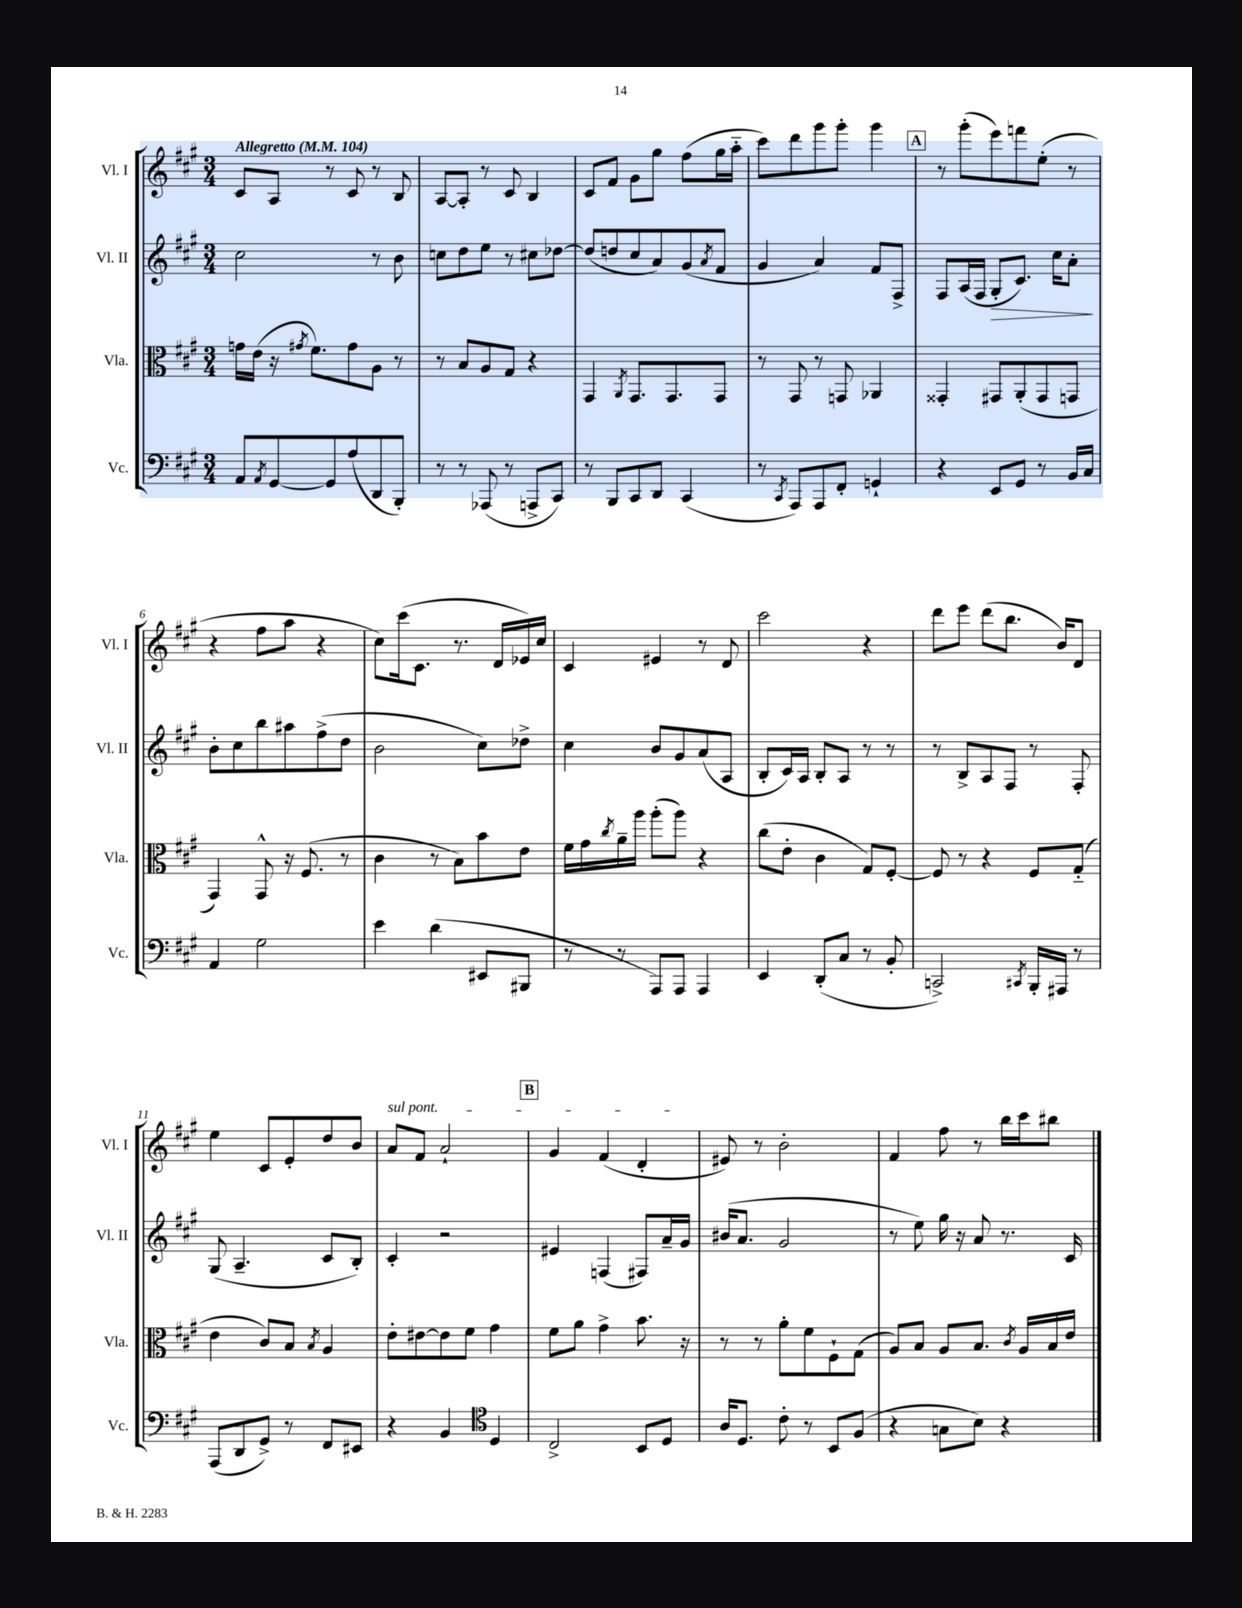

**kern	**kern	**kern	**kern
*staff4	*staff3	*staff2	*staff1
*clefF4	*clefC3	*clefG2	*clefG2
*k[f#c#g#]	*k[f#c#g#]	*k[f#c#g#]	*k[f#c#g#]
*M3/4	*M3/4	*M3/4	*M3/4
*MM104	*MM104	*MM104	*MM104
8AA	16g	2cc#	8c#
.	(16e	.	.
8qAA	.	.	.
[8GG#	16r	.	8A
.	8qg#	.	.
.	8.f#)	.	.
8GG#]	.	.	8r
(8A	8g#	.	8c#
8DD	8A	8r	8r
8BBB')	8r	8b	8B
=	=	=	=
8r	8r	8cc	[8A
8r	8B	8dd	8A']
(8AAA-	8A	8ee	8r
8r	8G#	8r	8c#
8AAA^	4r	8cc#	4B
8CC#)	.	[8dd-	.
=	=	=	=
8r	4GG#	(8dd-]	8c#
8BBB	.	8dd	8f#
.	8qAA	.	.
8CC#	8.GG#	8cc#	8g#
8DD	.	8a)	8gg#
.	8.GG#	.	.
(4CC#	.	(8g#	(8ff#
.	.	8qa	.
.	8GG#	8f#	16gg#
.	.	.	16aa'~
=	=	=	=
8r	8r	4g#	8ccc#)
8qCC#	.	.	.
8AAA)	8GG#	.	8ddd
8AAA	8r	4a)	8ggg#
8FF#'	8GG	.	8ggg#'
4GG`	4AA-	8f#	4ggg#
.	.	8F#^	.
=	=	=	=
4r	4GG##'	8F#	8r
.	.	(16A	(8ggg#'
.	.	16F#	.
8EE	8GG#	8G#'	8eee)
8GG#	(8AA'	8.c#)	8fff
8r	8GG#	.	(8ee'
.	.	16cc#	.
16BB	8GG	8a'	8r
16C#	.	.	.
=	=	=	=
4AA	4GG#)	8b'	4r
.	.	8cc#	.
2G#	8GG#^^	8bb	8ff#
.	16r	8aa#	8aa
.	(8.F#	.	.
.	.	(8ff#^	4r
.	8r	8dd	.
=	=	=	=
4e	4c#	2b	8cc#)
.	.	.	(16ccc#
.	.	.	8.c#
(4d	8r	.	.
.	8B)	.	8.r
8EE#	8b	8cc#)	.
.	.	.	16d
8BBB#	8e	8dd-^	16e-)
.	.	.	16cc#
=	=	=	=
8r	16f#	4cc#	4c#
.	16g#	.	.
.	8qcc#	.	.
8r	16a~	.	.
.	16aa	.	.
8AAA)	(8aa'	8b	4e#
8AAA	8aa)	8g#	.
4AAA	4r	(8a	8r
.	.	8A	8d
=	=	=	=
4EE	(8cc#	8B'	2ccc#
.	8e'	16c#)	.
.	.	16A	.
(8DD'	4c#	8B'	.
8C#	.	8A	.
8r	8G#)	8r	4r
8BB'	[8F#'	8r	.
=	=	=	=
2CC^)	8F#]	8r	8ddd
.	8r	8B^	8eee
.	4r	8A	(8ddd
.	.	8F#	8.bb
8qCC#	.	.	.
16BBB'	8F#	8r	.
16AAA#	.	.	16b)
8r	(8G#'~	8F#'	8d
=	=	=	=
(8AAA	4e	(8G#	4ee
8DD	.	4.A~	.
8GG#^)	8c#)	.	8c#
8r	8B	.	8e'
.	8qB	.	.
8FF#	4A	8c#	8dd
8EE#	.	8B')	8b
=	=	=	=
4r	8e'	4c#'	8a
.	[8e#	.	8f#
4BB	8e#]	2r	2a`
.	8f#	.	.
*clefC4	*	*	*
4D	4g#	.	.
=	=	=	=
2C#^	8f#	4e#	4g#
.	8a	.	.
.	4g#^	(4F	(4f#
8BB	8.b	8F#)	4d'
8D	.	16a~	.
.	16r	16g#	.
=	=	=	=
16A	8r	(16b#	8e#)
8.D	.	8.a	.
.	8r	.	8r
8c#'	8a'	2g#	2b'
8r	8f#	.	.
8BB	8F#`	.	.
(8F#	(8G#	.	.
=	=	=	=
4r	8A)	8r	4f#
.	8B	8ee)	.
8G	8A	16gg#	8ff#
.	.	16r	.
8B)	8.B	8a	8r
4r	.	8.r	16bb
.	8qc#	.	.
.	16A	.	16ccc#
.	16B	.	8bb#
.	16e	16c#	.
==	==	==	==
*-	*-	*-	*-
